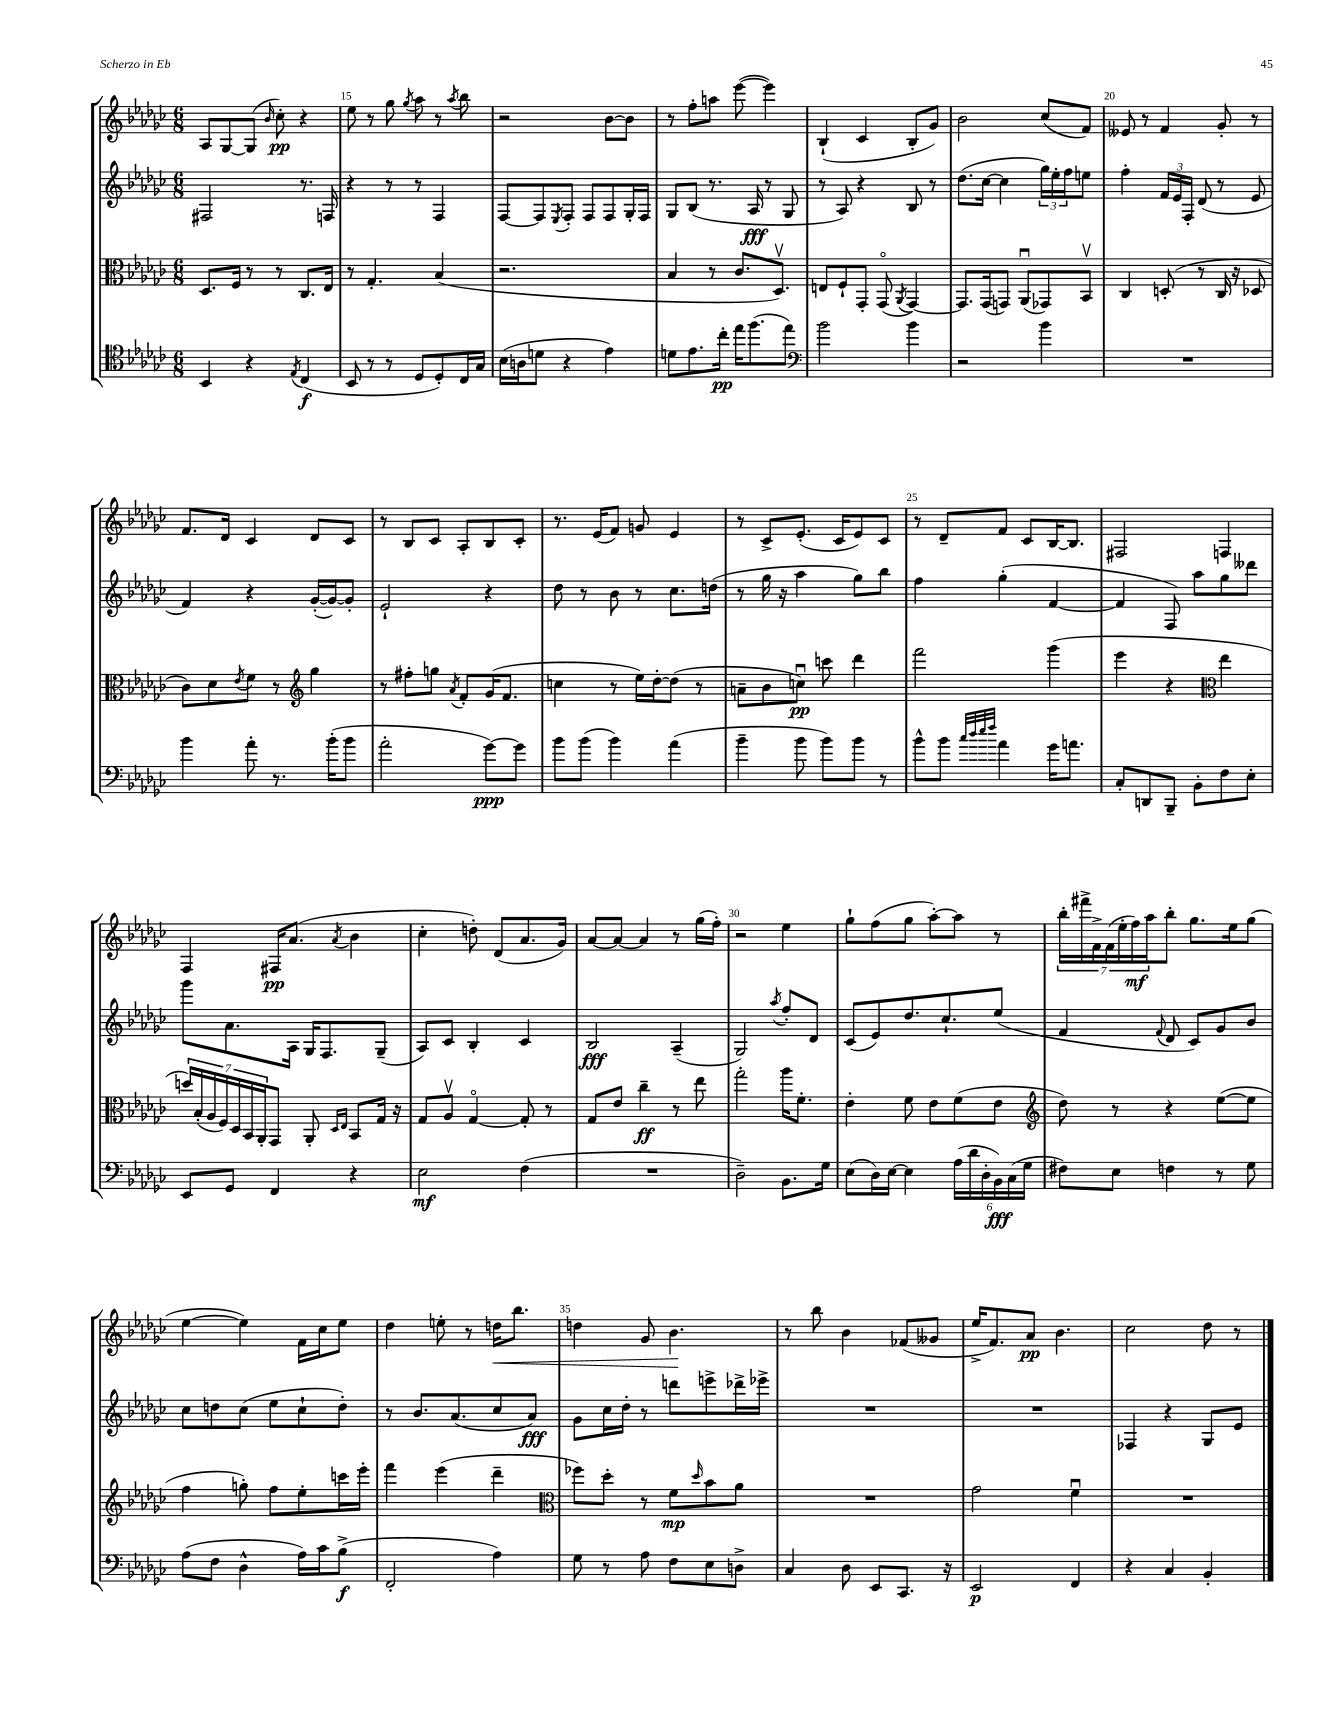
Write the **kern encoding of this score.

**kern	**kern	**kern	**kern
*staff4	*staff3	*staff2	*staff1
*clefC4	*clefC3	*clefG2	*clefG2
*k[b-e-a-d-g-c-]	*k[b-e-a-d-g-c-]	*k[b-e-a-d-g-c-]	*k[b-e-a-d-g-c-]
*M6/8	*M6/8	*M6/8	*M6/8
4BB-	8.D-	2F#	8A-
.	.	.	[8G-
.	16F	.	.
4r	8r	.	(8G-]
.	.	.	16qqb-
.	8r	.	8cc-')
8qE-	.	.	.
(4C-	8.C-	8.r	4r
.	16E-	16F	.
=	=	=	=
8BB-	8r	4r	8ee-
8r	4.G-'	.	8r
8r	.	8r	8gg-
.	.	.	8qgg-
8D-	.	8r	8aa-
8D-')	(4B-	4F	8r
.	.	.	8qaa-
16C-	.	.	8bb-
16G-	.	.	.
=	=	=	=
(16B-	2.r	[8F	2r
16A	.	.	.
8d	.	8F]	.
.	.	8qE-	.
4r	.	8F'	.
.	.	8F	.
4e-)	.	8F	[8b-
.	.	16G-'	8b-]
.	.	16F	.
=	=	=	=
8d	4B-	8G-	8r
8.e-	.	(8B-	8ff'
.	8r	8.r	8aa
16cc-'	.	.	.
16ee-	8.c-	.	([8eee-
(8.ff	.	16A-	.
.	.	8r	4eee-])
.	8.D-v)	.	.
8ee-)	.	8G-	.
=	=	=	=
*clefF4	*	*	*
2b-	8E	8r	(4B-`
.	8F`	8A-)	.
.	8GG-'	4r	4c-
.	(8GG-o	.	.
.	8qAA-	.	.
4b-	[4GG-)	8B-	8B-'
.	.	8r	8g-)
=	=	=	=
2r	8.GG-]	(8.dd-	2b-
.	(16GG-	[16cc-	.
.	8GG)	4cc-]	.
.	(8AA-u	.	.
4b-	8GG-)	24gg-)	(8cc-
.	.	24ee-'	.
.	.	24ff	.
.	8BB-v	8ee	8f)
=	=	=	=
2.r	4C-	4ff'	8e--
.	.	.	8r
.	(8D'	24f	4f
.	.	24e-	.
.	.	24F'	.
.	8r	(8d-	.
.	16C-	8r	8g-'
.	16r	.	.
.	8D-	8e-	8r
=	=	=	=
4b-	8c-)	4f)	8.f
.	8d-	.	.
.	.	.	16d-
.	8qe-	.	.
8a-'	8f	4r	4c-
8.r	8r	.	.
*	*clefG2	*	*
.	4gg-	([16g-'	8d-
(16b-'	.	16g-_)	.
8b-	.	8g-']	8c-
=	=	=	=
2a-'	8r	2e-`	8r
.	8ff#'	.	8B-
.	8gg	.	8c-
.	8qa-	.	.
.	8f'	.	8A-'
[8g-)	(16g-	4r	8B-
.	8.f	.	.
8g-]	.	.	8c-'
=	=	=	=
8b-	4cc	8dd-	8.r
(8b-	.	8r	.
.	.	.	(16e-
4b-)	8r	8b-	8f)
.	16ee-)	8r	8g
.	[16dd-'	.	.
(4a-	(8dd-]	8.cc-	4e-
.	8r	.	.
.	.	(16dd	.
=	=	=	=
4b-~	8a~	8r	8r
.	8b-	16gg-	8c-^
.	.	16r	.
8b-	8ccu)	4aa-	(8.e-'
8b-)	8ccc	.	.
.	.	.	16c-
8b-	4ddd-	8gg-)	8e-)
8r	.	8bb-	8c-
=	=	=	=
8b-^^	2fff	4ff	8r
8b-	.	.	8d-~
32qqcc-	.	.	.
32qqdd-	.	.	.
32qqee-	.	.	.
32qqff	.	.	.
4a-	.	(4gg-'	8f
.	.	.	8c-
16g-	(4ggg-	[4f	[16B-
8.a	.	.	8.B-]
=	=	=	=
8C-'	4eee-	4f]	2F#
8DD	.	.	.
8BBB-~	4r	8F)	.
8BB-'	.	8aa-	.
*	*clefC3	*	*
8F	4ee-	8gg-	4F
8E-'	.	8ddd--	.
=	=	=	=
8EE-	28dd)	8ggg-	4F
.	(28B-'	.	.
.	28A-	.	.
.	28F)	.	.
8GG-	.	8.a-	.
.	28D-	.	.
.	28BB-	.	.
.	28AA-'	.	.
4FF	8GG-	.	16F#
.	.	16A-	(8.a-
.	8AA-'	16G-	.
.	.	8.F	.
.	16qqD-	.	.
.	16qqE-	.	8qa-
4r	8BB-	.	4b-
.	16G-	(8G-~	.
.	16r	.	.
=	=	=	=
2E-	8G-	8A-)	4cc-'
.	8A-v	8c-	.
.	[4G-o	4B-'	8dd')
.	.	.	(8d-
(4F	8G-']	4c-	8.a-
.	8r	.	.
.	.	.	16g-)
=	=	=	=
2.r	8G-	2B-	[8a-
.	8e-	.	8a-_
.	4cc-~	.	4a-]
.	8r	(4A-~	8r
.	8ee-	.	(16gg-
.	.	.	16ff')
=	=	=	=
2D-~)	2gg-'	2G-)	2r
.	.	8qaa-	.
8.BB-	16aa-	8ff'	4ee-
.	8.f'	.	.
.	.	8d-	.
16G-	.	.	.
=	=	=	=
(8E-	4e-'	(8c-	8gg-`
16D-)	.	8e-)	(8ff
[16E-	.	.	.
4E-]	8f	8.dd-	8gg-
.	8e-	.	[8aa-')
.	.	8.cc-`	.
(24A-	(8f	.	8aa-]
24d-	.	.	.
24D-'	.	.	.
24BB-)	8e-	(8ee-	8r
(24C-	.	.	.
24G-	.	.	.
=	=	=	=
*	*clefG2	*	*
8F#)	8dd-)	4f	28bb-'
.	.	.	28fff#^
.	.	.	28f^
.	.	.	(28f
8E-	8r	.	.
.	.	.	28ee-'
.	.	.	28ff)
.	.	.	28aa-
.	.	8qqf	.
4F	4r	8d-	8bb-'
.	.	8c-)	8.gg-
8r	([8ee-	8g-	.
.	.	.	16ee-
8G-	8ee-]	8b-	(8gg-
=	=	=	=
(8A-	4ff	8cc-	[4ee-
8F	.	8dd	.
4D-^^	8gg')	(8cc-	4ee-])
.	8ff	8ee-	.
16A-)	8ee-'	8cc-`	16f
16c-	.	.	16cc-
(8B-^	16ccc	8dd')	8ee-
.	16eee-'	.	.
=	=	=	=
2FF'	4fff	8r	4dd-
.	.	8.b-	.
.	(4eee-	.	8ee'
.	.	(8.a-	.
.	.	.	8r
4A-)	4ddd-~	8cc-	16dd
.	.	.	8.bb-
.	.	8a-)	.
=	=	=	=
*	*clefC3	*	*
8G-	8ff-)	8g-	4dd
8r	8dd-'	16cc-	.
.	.	16dd-'	.
8A-	8r	8r	8g-
8F	8f	8ddd	4.b-
.	16qqdd-	.	.
8E-	8b-	8eee^	.
8D^	8a-	16ddd-^	.
.	.	16eee-^	.
=	=	=	=
4C-	2.r	2.r	8r
.	.	.	8bb-
8D-	.	.	4b-
8EE-	.	.	.
8.CC-	.	.	(8f-
.	.	.	8g--
16r	.	.	.
=	=	=	=
2EE-	2g-	2.r	16ee-^
.	.	.	8.f)
.	.	.	8a-
.	.	.	4.b-
4FF	4fu	.	.
=	=	=	=
4r	2.r	4F-	2cc-
4C-	.	4r	.
4BB-'	.	8G-	8dd-
.	.	8e-	8r
==	==	==	==
*-	*-	*-	*-
